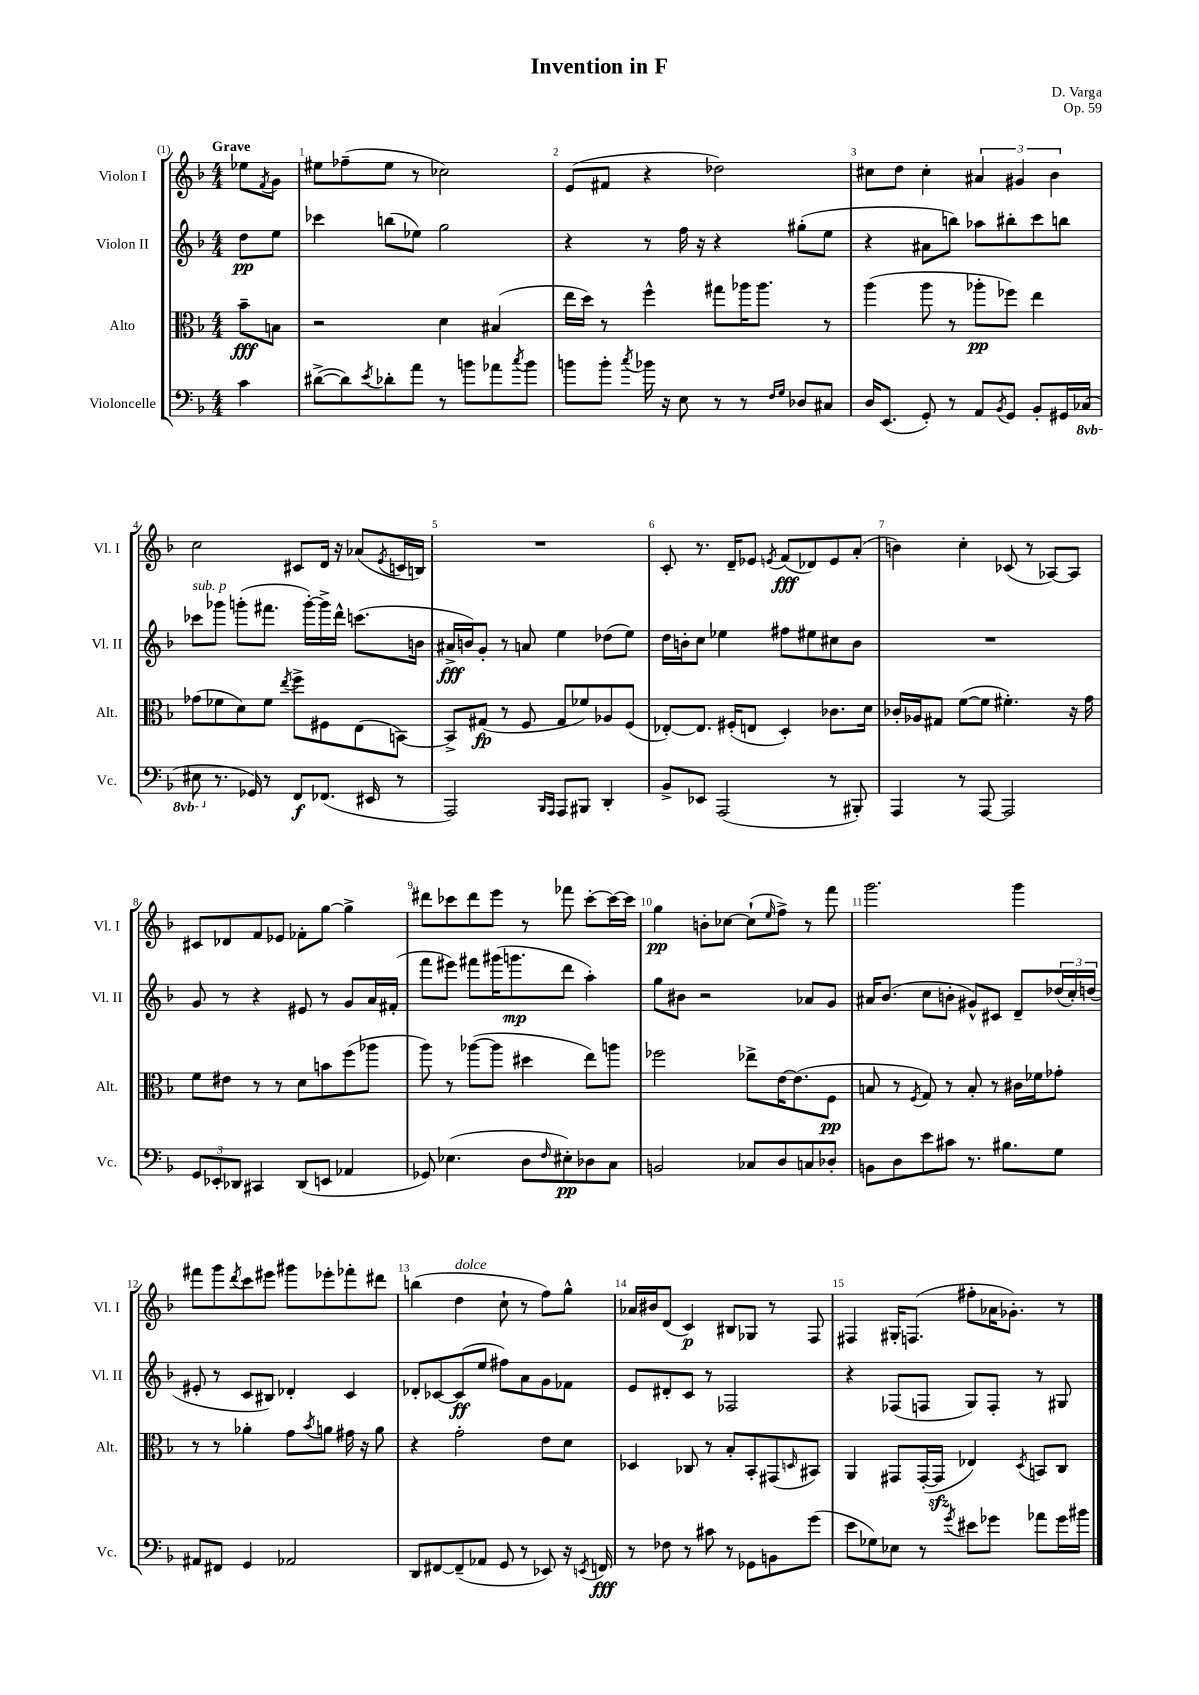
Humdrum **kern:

**kern	**dynam	**kern	**dynam	**kern	**dynam	**kern	**dynam
*part4	*part4	*part3	*part3	*part2	*part2	*part1	*part1
*staff4	*staff4	*staff3	*staff3	*staff2	*staff2	*staff1	*staff1
*I"Violoncelle	*	*I"Alto	*	*I"Violon II	*	*I"Violon I	*
*I'Vc.	*	*I'Alt.	*	*I'Vl. II	*	*I'Vl. I	*
*clefF4	*	*clefC3	*	*clefG2	*	*clefG2	*
*k[b-]	*	*k[b-]	*	*k[b-]	*	*k[b-]	*
*M4/4	*	*M4/4	*	*M4/4	*	*M4/4	*
=	=	=	=	=	=	=	=
!	!	!	!	!	!	!LO:TX:a:B:t=Grave	!
4c\	.	8b-~\L	fff	8dd\L	pp	8ee-X\L	.
.	.	.	.	.	.	8qf/	.
.	.	8Bn\J	.	8ee\J	.	8g\J	.
=1	=1	=1	=1	=1	=1	=1	=1
([8d#X^\L	.	2r	.	4ccc-X\	.	8ee#X\L	.
8d#\])	.	.	.	.	.	(8ff-X~\	.
8qe/	.	.	.	.	.	.	.
8d-X'\	.	.	.	(8bbn\L	.	8ee#\J	.
8a\J	.	.	.	8ee-X\J)	.	8r	.
8r	.	4d\	.	2gg\	.	2cc-X\)	.
8bn\L	.	.	.	.	.	.	.
8a-X\	.	(4B#X/	.	.	.	.	.
8qcc/	.	.	.	.	.	.	.
8b\J	.	.	.	.	.	.	.
=2	=2	=2	=2	=2	=2	=2	=2
8bn\L	.	16ee\LL	.	4r	.	(8e/L	.
.	.	16dd\JJ)	.	.	.	.	.
8b'\J	.	8r	.	.	.	8f#X/J	.
8qcc/	.	.	.	.	.	.	.
16b-X\	.	4ff^^\	.	8r	.	4r	.
16r	.	.	.	.	.	.	.
8E\	.	.	.	16ff\	.	.	.
.	.	.	.	16r	.	.	.
8r	.	8gg#X\L	.	4r	.	2dd-X\)	.
8r	.	16aa-X\K	.	.	.	.	.
.	.	8.aa-\J	.	.	.	.	.
16qqF/LL	.	.	.	.	.	.	.
16qqG/JJ	.	.	.	.	.	.	.
8D-X/L	.	.	.	(8gg#X'\L	.	.	.
8C#X/J	.	8r	.	8ee\J	.	.	.
=3	=3	=3	=3	=3	=3	=3	=3
16D/KL	.	(4aa\	.	4r	.	8cc#X\L	.
(8.EE/J	.	.	.	.	.	.	.
.	.	.	.	.	.	8dd\J	.
8GG'/)	.	8aa\	.	8a#X\L	.	4cc#'\	.
8r	.	8r	.	8bbn\J)	.	.	.
8AA/L	.	8aa-X'\L	pp	8aa-X\L	.	6a#X/	.
8qBB-/	.	.	.	.	.	.	.
8GG/J	.	8ff-X\J)	.	8bb#X'\	.	.	.
.	.	.	.	.	.	6g#X/	.
8BB-'/L	.	4ee\	.	8ccc\	.	.	.
.	.	.	.	.	.	6b-\	.
16GG#X/L	.	.	.	8bbn\J	.	.	.
*8ba	*	*	*	*	*	*	*
(16CC-X/JJ	.	.	.	.	.	.	.
!!LO:LB:g=z
=4	=4	=4	=4	=4	=4	=4	=4
!	!	!	!	!LO:TX:a:i:t=sub. p	!	!	!
8EE#X\	.	(8g-X\L	.	8ccc-X\L	.	2cc\	.
*X8ba	*	*	*	*	*	*	*
8.r	.	8f-X\	.	8ggg-X\J	.	.	.
.	.	8d\)	.	(8gggn'\L	.	.	.
16GG-X/)	.	.	.	.	.	.	.
8r	.	8f-\J	.	8.fff#X\J	.	.	.
.	.	8qee/	.	.	.	.	.
8FF/L	f	8ff^\L	.	.	.	8c#X/L	.
.	.	.	.	[16ggg'\LL)	.	.	.
(8.FF-X/J	.	8F#X\	.	16ggg^\]	.	16d/Jk	.
.	.	.	.	16ddd^^\JJ	.	16r	.
.	.	(8E\	.	(8.cccn\L	.	(8a-X/L	.
16EE#X/	.	.	.	.	.	.	.
.	.	.	.	.	.	8qe/	.
8r	.	[8BBn\J)	.	.	.	16cn/L	.
.	.	.	.	16bn\Jk	.	16Bn/JJ)	.
=5	=5	=5	=5	=5	=5	=5	=5
2AAA/)	.	8BB^/L]	.	16a#X^/LL	fff	1r	.
.	.	.	.	16bn/J)	.	.	.
.	.	(8G#X/J	fp	8g'/J	.	.	.
.	.	8r	.	8r	.	.	.
.	.	8F/	.	8an/	.	.	.
16qqBBB-/LL	.	.	.	.	.	.	.
16qqAAA/JJ	.	.	.	.	.	.	.
8AAA/L	.	8G#/L	.	4ee\	.	.	.
8BBB#X/J	.	8f-X/)	.	.	.	.	.
4DD'/	.	8A-X/	.	(8dd-X\L	.	.	.
.	.	(8F/J	.	8ee\J)	.	.	.
=6	=6	=6	=6	=6	=6	=6	=6
8BB-^/L	.	[8E-X'/L)	.	16dd\LL	.	8c'/	.
.	.	.	.	16bn'\J	.	.	.
8EE-X/J	.	8.E-/J]	.	8cc\J	.	8.r	.
(2AAA/	.	.	.	4ee-X\	.	.	.
.	.	(16F#X'/KL	.	.	.	16d~/KL	.
.	.	8En/J	.	.	.	8e-X/J	.
.	.	.	.	.	.	8qen/	.
.	.	4D'/)	.	8ff#X\L	.	(8f/L	fff
.	.	.	.	8ee#X\	.	8d-X/)	.
8r	.	8.c-X\L	.	8cc#X\	.	8e/	.
8BBB#X'/)	.	.	.	8b\J	.	(8a'/J	.
.	.	16d\Jk	.	.	.	.	.
=7	=7	=7	=7	=7	=7	=7	=7
4AAA/	.	16c-X'/LL	.	1r	.	4bn\)	.
.	.	16A-X/J	.	.	.	.	.
.	.	8G#X/J	.	.	.	.	.
8r	.	([8f\L	.	.	.	4cc'\	.
[8AAA/	.	8f\J]	.	.	.	.	.
2AAA/]	.	4.f#X'\)	.	.	.	(8c-X/	.
.	.	.	.	.	.	8r	.
.	.	.	.	.	.	[8A-X/L)	.
.	.	16r	.	.	.	8A-/J]	.
.	.	16g\	.	.	.	.	.
!!LO:LB:g=z
=8	=8	=8	=8	=8	=8	=8	=8
12GG/L	.	8f\L	.	8g/	.	8c#X/L	.
12EE-X'/	.	.	.	.	.	.	.
.	.	8e#X\J	.	8r	.	8d-X/	.
12DD-X/J	.	.	.	.	.	.	.
4CC#X/	.	8r	.	4r	.	8f/	.
.	.	8r	.	.	.	8e-X/J	.
(8DD-/L	.	8d\L	.	8e#X/	.	8f-X'\L	.
8EEn/J	.	8bn\	.	8r	.	[8gg\J	.
4AA-X/	.	(8ff\	.	8g/L	.	4gg^\]	.
.	.	8aa-X\J	.	16a/L	.	.	.
.	.	.	.	(16f#X'/JJ	.	.	.
=9	=9	=9	=9	=9	=9	=9	=9
8GG-X/)	.	8aa\)	.	8fff\L	.	8ddd#X\L	.
(4.E-X\	.	8r	.	8eee#X\J)	.	8ccc-X\	.
.	.	([8aa-X\L	.	8fff#X\L	.	8ddd#\	.
.	.	8aa-\J]	.	(16ggg#X\K	.	8eee\J	.
.	.	.	.	8.gggn\	mp	.	.
8D\L	.	4dd#X\	.	.	.	8r	.
16qqF/	.	.	.	.	.	.	.
8E#X'\)	pp	.	.	8ddd\J	.	8fff-X\	.
8D-X\	.	8ee\L)	.	4aa'\)	.	[8ccc-'\L	.
8C\J	.	8aan\J	.	.	.	16ccc-\L_	.
.	.	.	.	.	.	16ccc-\JJ]	.
=10	=10	=10	=10	=10	=10	=10	=10
2BBn/	.	2ff-X\	.	8gg\L	.	4gg\	pp
.	.	.	.	8b#X\J	.	.	.
.	.	.	.	2r	.	8bn'\L	.
.	.	.	.	.	.	[8cc-X\J	.
8C-X/L	.	8ee-X^\L	.	.	.	(8cc-`\L]	.
.	.	.	.	.	.	16qqee/	.
8D/	.	[16e\K	.	.	.	8ff^\J)	.
.	.	(8.e\]	.	.	.	.	.
8Cn/	.	.	.	8a-X/L	.	8r	.
8D-X'/J	.	8F\J	pp	8g/J	.	8fff\	.
=11	=11	=11	=11	=11	=11	=11	=11
8BBn\L	.	8Bn/	.	16a#X/KL	.	2.ggg\	.
.	.	.	.	(8.b-/J	.	.	.
8D\	.	8r	.	.	.	.	.
.	.	8qF/	.	.	.	.	.
8e\	.	8G/)	.	8cc\L	.	.	.
8c#X\J	.	8r	.	8bn'\J	.	.	.
8.r	.	8B'/	.	8g#X^^/L)	.	.	.
.	.	8r	.	8c#X/J	.	.	.
8.B#X\L	.	.	.	.	.	.	.
.	.	16c#X\LL	.	8d~/L	.	4ggg\	.
.	.	16f-X\J	.	.	.	.	.
8G\J	.	8g-X'\J	.	(24dd-X/L	.	.	.
.	.	.	.	24cc'/)	.	.	.
.	.	.	.	(24ddn/JJ	.	.	.
!!LO:LB:g=z
=12	=12	=12	=12	=12	=12	=12	=12
8AA#X/L	.	8r	.	8e#X'/	.	8fff#X\L	.
8FF#X/J	.	8r	.	8r	.	8ggg\	.
.	.	.	.	.	.	8qddd/	.
4GG/	.	4a-X'\	.	8c/L	.	8ccc\	.
.	.	.	.	8B#X/J)	.	8eee#X\J	.
2AA-X/	.	8g\L	.	4d-X'/	.	8ggg#X\L	.
.	.	8qb-/	.	.	.	.	.
.	.	8an\J	.	.	.	8eee-X'\	.
.	.	16g#X\	.	4c/	.	8fff-X'\	.
.	.	16r	.	.	.	.	.
.	.	8a\	.	.	.	8ddd#X\J	.
=13	=13	=13	=13	=13	=13	=13	=13
8DD/L	.	4r	.	8d-X'/L	.	(4bbn\	.
[8FF#X/	.	.	.	[8c-X/	.	.	.
!	!	!	!	!	!	!LO:TX:a:i:t=dolce	!
(8FF#~/]	.	2g'\	.	(8c-/]	ff	4dd\	.
8AA-X/J	.	.	.	8ee/J	.	.	.
8GG/	.	.	.	8ff#X\L)	.	8cc`\	.
8r	.	.	.	8a\	.	8r	.
8EE-X/)	.	8e\L	.	8g\	.	8ff\L)	.
16r	.	8d\J	.	8f-X\J	.	8gg^^\J	.
8qEEn/	.	.	.	.	.	.	.
16FFn/	fff	.	.	.	.	.	.
=14	=14	=14	=14	=14	=14	=14	=14
8r	.	4D-X/	.	8e/L	.	16a-X/LL	.
.	.	.	.	.	.	16b#X/J	.
8F-X\	.	.	.	8d#X'/	.	(8d/J	.
8r	.	8C-X/	.	8c/J	.	4c/)	p
8c#X\	.	8r	.	8r	.	.	.
8r	.	8B-'/L	.	2F-X/	.	8B#X/L	.
8GG-X\L	.	8BB-'/	.	.	.	8G-X/J	.
8BBn\	.	(8GG#X/	.	.	.	8r	.
.	.	16qqDn/	.	.	.	.	.
(8g\J	.	8BB#X/J)	.	.	.	8F/	.
=15	=15	=15	=15	=15	=15	=15	=15
8e\L	.	4AA/	.	4r	.	4F#X/	.
8G-X\)	.	.	.	.	.	.	.
8E-X\J	.	8GG#X/L	.	(8F-X/L	.	16G#X'/KL	.
.	.	.	.	.	.	(8.Fn/J	.
8r	.	([16GG#'/L	.	8Fn/J	.	.	.
.	.	16GG#zz/JJ]	.	.	.	.	.
8qg/	.	.	.	.	.	.	.
8e#X\L	.	4E-X/)	.	8G/L)	.	8ff#X'\L	.
8g-X\J	.	.	.	8F'/J	.	16a-X\K	.
.	.	.	.	.	.	8.g-X'\J)	.
.	.	8qD/	.	.	.	.	.
8a-X\L	.	8BBn/L	.	8r	.	.	.
16g-\L	.	8C/J	.	8G#X/	.	8r	.
16b#X\JJ	.	.	.	.	.	.	.
==	==	==	==	==	==	==	==
*-	*-	*-	*-	*-	*-	*-	*-
